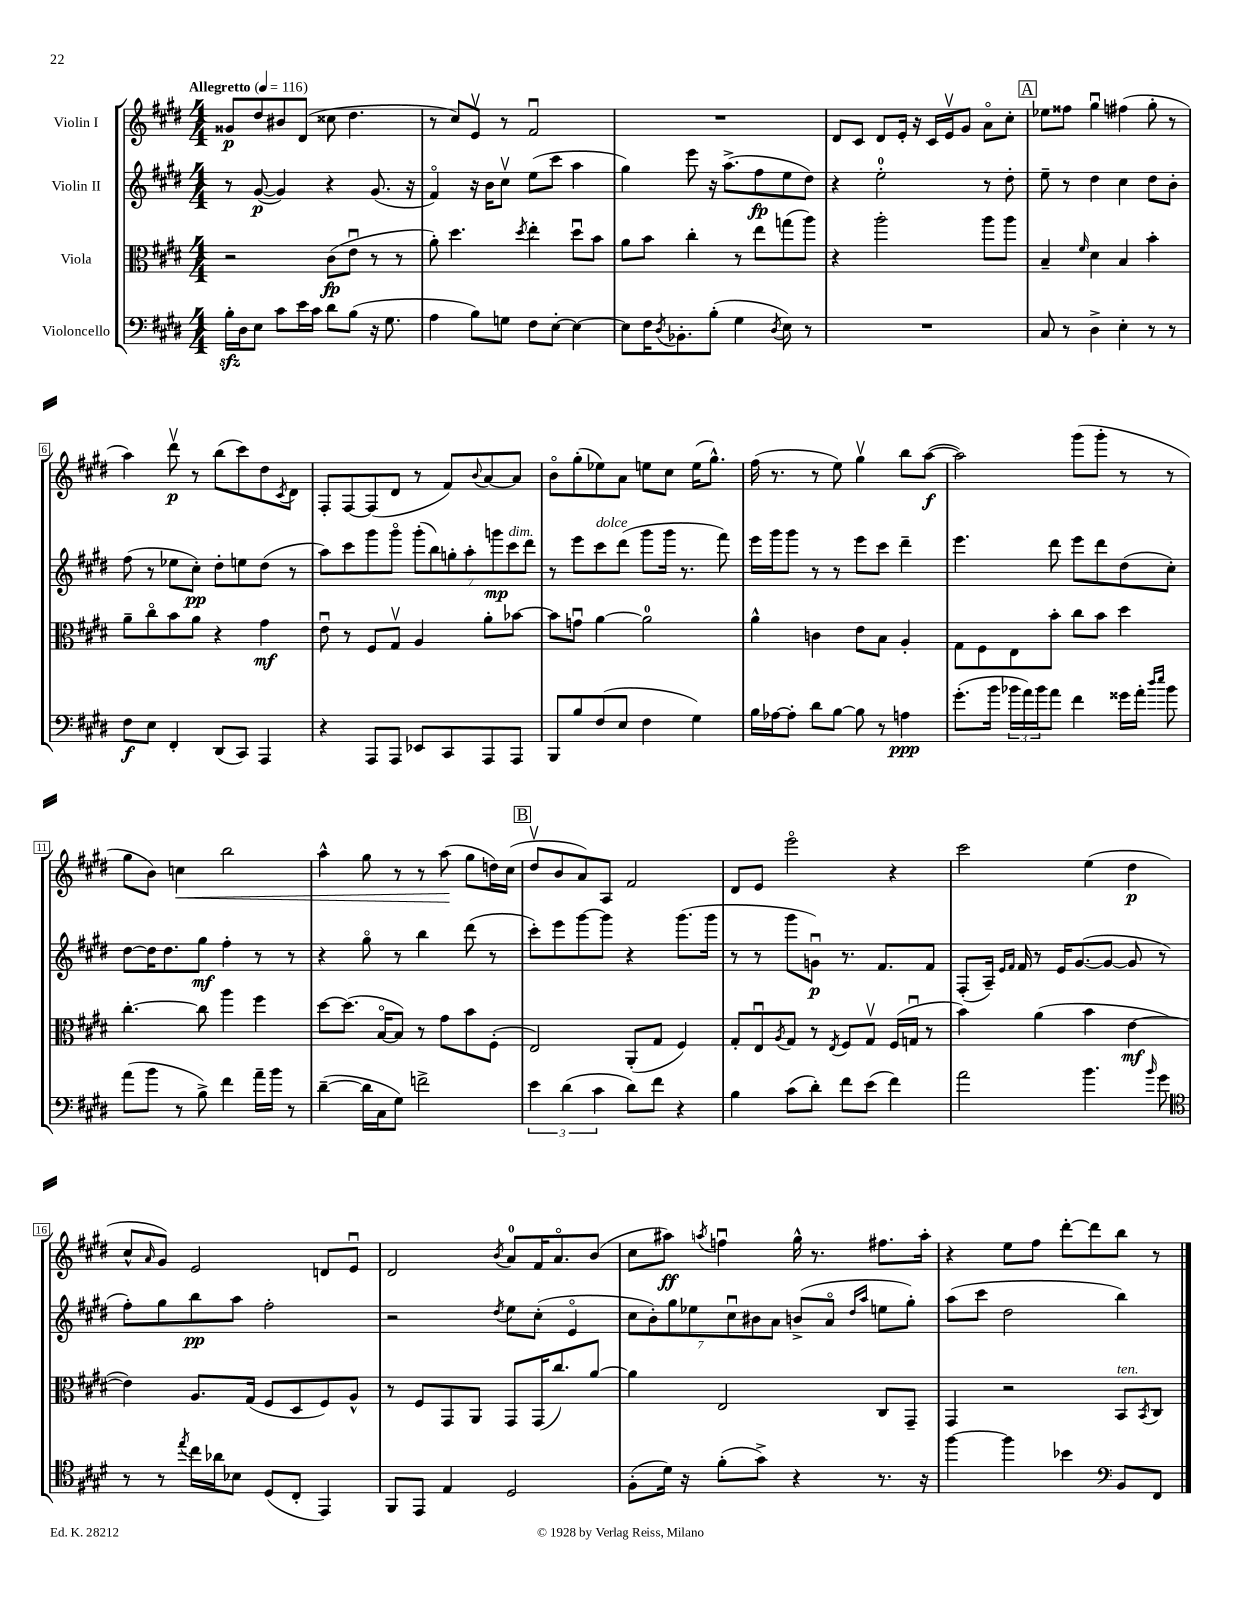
<<
\new StaffGroup <<
\new Staff = "s0" \with { instrumentName = "Violin I" } {
    \clef treble \key e \major \numericTimeSignature \time 4/4 \tempo "Allegretto" 4 = 116
    gisis'8\p dis''8 bis'8 dis'8( cisis''8 dis''4. |
    r8 cis''8) e'8\upbow r8 fis'2\downbow |
    R1 |
    dis'8 cis'8 dis'8 e'16-. r16 cis'16 e'16\upbow gis'8 a'8\flageolet cis''8-. |
    \mark \markup { \box "A" } ees''8 fisis''8 gis''4\downbow fis''4( gis''8-. r8 |
    a''4) dis'''8\upbow\p r8 b''8( cis'''8) dis''8 \acciaccatura { cis'8 } dis'8 |
    fis8-. fis8~ fis8( dis'8 r8 fis'8) \appoggiatura { b'8 } a'8~ a'8 |
    b'8\flageolet gis''8-.( ees''8) a'8 e''8 cis''8 e''16( gis''8.-^) |
    fis''16( r8. r8 e''8) gis''4\upbow b''8 a''8~\f( |
    a''2) gis'''8( gis'''8-. r8 r8 |
    gis''8 b'8) c''4\< b''2 |
    a''4-^ gis''8 r8 r8 a''8\!( gis''8 d''16) cis''16( |
    \mark \markup { \box "B" } dis''8\upbow b'8 a'8) a8 fis'2 |
    dis'8 e'8 e'''2\flageolet r4 |
    cis'''2 e''4( dis''4\p |
    cis''8-^ \grace { a'16 } gis'8) e'2 d'8 e'8\downbow |
    dis'2 \acciaccatura { b'8 } a'8-0 fis'16 a'8.\flageolet b'8( |
    cis''8 ais''8\ff) \acciaccatura { a''8 } f''4\downbow gis''16-^ r8. fis''8. a''16-. |
    r4 e''8 fis''8 dis'''8~-. dis'''8 b''8 r8 \bar "|." |
}
\new Staff = "s1" \with { instrumentName = "Violin II" } {
    \clef treble \key e \major \numericTimeSignature \time 4/4
    r8 gis'8~\p( gis'4) r4 gis'8.( r16 |
    fis'4\flageolet) r16 b'16 cis''8\upbow e''8( cis'''8 a''4 |
    gis''4) e'''8 r16 a''8.->( fis''8\fp e''8 dis''8) |
    r4 e''2-0-. r8 dis''8-. |
    \mark \markup { \box "A" } e''8-- r8 dis''4 cis''4 dis''8 b'8-. |
    fis''8( r8 ees''8 cis''8-.\pp) dis''8-. e''8 dis''8( r8 |
    a''8) cis'''8 gis'''8 gis'''8\flageolet \tuplet 7/4 { gis'''8-.( b''8) g''8-. a''8-. g'''8\mp cis'''8^\markup { \italic "dim." } dis'''8 } |
    r8 e'''8 cis'''8^\markup { \italic "dolce" } dis'''8( gis'''8 gis'''16 r8. fis'''8) |
    e'''16 gis'''16 gis'''8 r8 r8 e'''8 cis'''8 dis'''4-- |
    e'''4. dis'''8 e'''8 dis'''8 dis''8( cis''8-.) |
    dis''8~ dis''16 dis''8. gis''8\mf fis''4-. r8 r8 |
    r4 gis''8\flageolet r8 b''4 dis'''8( r8 |
    \mark \markup { \box "B" } cis'''8-.) e'''8 gis'''8~ gis'''8 r4 gis'''8.( gis'''16 |
    r8 r8 gis'''8 g'8\downbow\p) r8. fis'8. fis'8 |
    fis8-.( a16--) \grace { e'16 fis'16 } fis'16 r8 e'16 gis'8.~( gis'8~ gis'8 r8 |
    fis''8-.) gis''8 b''8\pp a''8 fis''2-. |
    r2 \acciaccatura { dis''8 } e''8 cis''8-.( e'4\flageolet |
    \tuplet 7/4 { cis''8 b'8-.) gis''8 ees''8 cis''8\downbow bis'8 a'8 } b'8->( a'8\flageolet \grace { dis''16 a''16 } e''8 gis''8-.) |
    a''8( cis'''8 dis''2 b''4) \bar "|." |
}
\new Staff = "s2" \with { instrumentName = "Viola" } {
    \clef alto \key e \major \numericTimeSignature \time 4/4
    r2 cis'8\fp( e'8\downbow r8 r8 |
    a'8-.) dis''4. \acciaccatura { dis''8 } e''4-. dis''8\downbow b'8 |
    a'8 b'8 cis''4-. r8 e''8 g''8( a''8) |
    r4 a''2-. a''8 a''8 |
    \mark \markup { \box "A" } b4-- \grace { fis'16 } dis'4 b4 b'4-. |
    a'8-- cis''8\flageolet b'8 a'8 r4 gis'4\mf |
    e'8\downbow r8 fis8 gis8\upbow a4 a'8-. bes'8~ |
    bes'8 g'8\downbow a'4~ a'2-0 |
    a'4-^ c'4 e'8 b8 a4-. |
    gis8 fis8 e8 b'8-. cis''8 b'8 dis''4 |
    cis''4.~-. cis''8 a''4 fis''4 |
    dis''8~ dis''8.( b16~\flageolet b8) r8 gis'8 b'8 fis8-.( |
    \mark \markup { \box "B" } e2) a,8-.( gis8 fis4) |
    gis8-. e8\downbow \acciaccatura { a8 } gis8 r8 \acciaccatura { e8 } fis8 gis8\upbow fis16( g16\downbow r8 |
    b'4) a'4( b'4 e'4~\mf |
    e'4) a8. gis16( fis8 dis8 fis8) a8-^ |
    r8 fis8 gis,8 a,8 gis,8 gis,16( cis''8.) a'8~ |
    a'4 e2 cis8 gis,8-- |
    gis,4 r2 b,8^\markup { \italic "ten." } \acciaccatura { b,8 } cis8 \bar "|." |
}
\new Staff = "s3" \with { instrumentName = "Violoncello" } {
    \clef bass \key e \major \numericTimeSignature \time 4/4
    b16-.\sfz dis16 e8 cis'8 e'16 cis'16 dis'8 b8( r16 gis8. |
    a4 b8) g8 fis8 e8~-. e4~ |
    e8 fis16 \acciaccatura { dis8 } bes,8.-. b8-.( gis4 \acciaccatura { dis8 } e8) r8 |
    R1 |
    \mark \markup { \box "A" } cis8 r8 dis4-> e4-. r8 r8 |
    fis8\f e8 fis,4-. dis,8( cis,8) a,,4 |
    r4 a,,8 a,,8 ees,8 cis,8 a,,8 a,,8 |
    b,,8 b8 fis8( e8 fis4 gis4) |
    b16 aes16~ aes8-. dis'8 b8~ b8 r8 a4\ppp |
    gis'8.-.( b'16 \tuplet 3/2 { bes'16 a'16) bes'16 } a'8 fis'4 gisis'16 a'16-. \grace { dis''16 e''16 } bes'8 |
    a'8( b'8 r8 b8->) fis'4 a'16-- b'16 r8 |
    dis'4~--( dis'16 cis16 gis8) f'2-> |
    \mark \markup { \box "B" } \tuplet 3/2 { e'4 dis'4( cis'4 } dis'8) fis'8 r4 |
    b4 cis'8( dis'8-.) fis'8 e'8( fis'4) |
    a'2 b'4. \grace { b'16 } gis'8 |
    \clef tenor r8 r8 \acciaccatura { e''8 } cis''16 aes'16 bes8 dis8( cis8-. e,4) |
    fis,8 e,8 e4 dis2 |
    fis8-.( dis'16) r16 fis'8-.( gis'8->) r4 r8. r16 |
    fis''4~ fis''4 bes'4 \clef bass b,8 fis,8 \bar "|." |
}
>>
>>
\layout { \context { \Score \override BarNumber.stencil = #(make-stencil-boxer 0.1 0.3 ly:text-interface::print) } }
